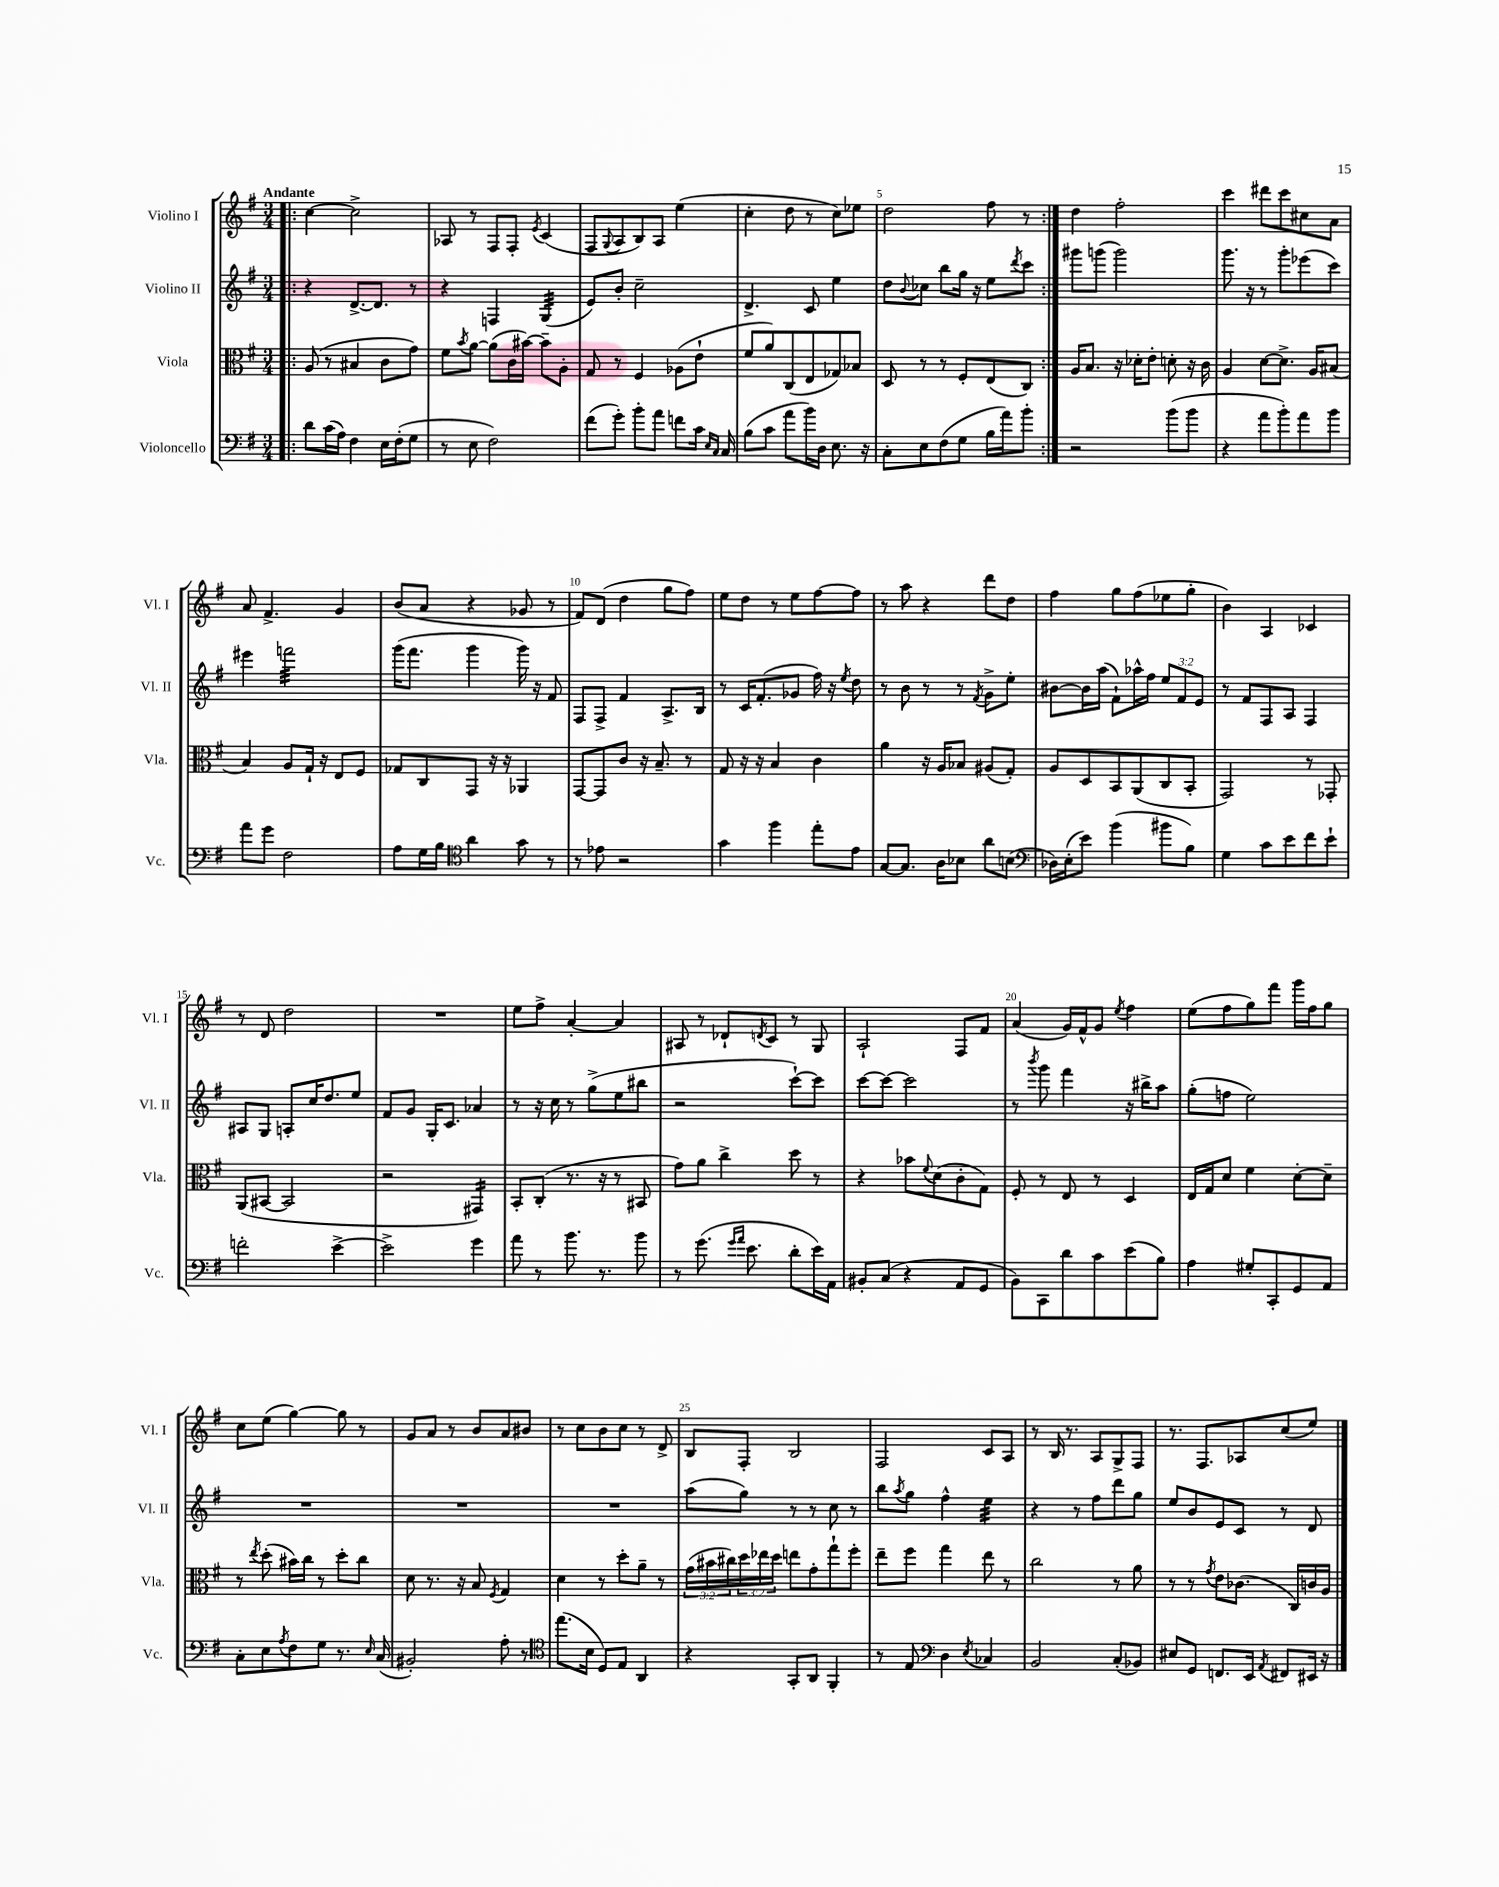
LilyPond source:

<<
\new StaffGroup <<
\new Staff = "s0" \with { instrumentName = "Violino I" shortInstrumentName = "Vl. I" } {
    \clef treble \key g \major \numericTimeSignature \time 3/4 \tempo "Andante"
    \repeat volta 2 { \bar ".|:" c''4~ c''2-> |
    aes8 r8 fis8 fis8-. \acciaccatura { e'8 } c'4( |
    fis8 \appoggiatura { g8 } a8 b8) a8 e''4( |
    c''4-. d''8 r8 c''8) ees''8 |
    d''2 fis''8 r8 | }
    d''4 fis''2-. |
    c'''4 dis'''8 c'''8 cis''8 a'8 |
    a'8 fis'4.-> g'4 |
    b'8( a'8 r4 ges'8 r8 |
    fis'8) d'8( d''4 g''8 fis''8) |
    e''8 d''8 r8 e''8 fis''8~ fis''8 |
    r8 a''8 r4 d'''8 d''8 |
    fis''4 g''8 fis''8( ees''8 g''8-. |
    b'4) a4 ces'4 |
    r8 d'8 d''2 |
    R2. |
    e''8 fis''8-> a'4~-. a'4 |
    ais8 r8 des'8-! \acciaccatura { d'8 } c'8 r8 g8 |
    a2-! fis8 fis'8 |
    a'4( g'16) fis'16-^ g'8 \acciaccatura { e''8 } fis''4 |
    e''8( fis''8 g''8) fis'''8 g'''16 fis''16 g''8 |
    c''8 e''8( g''4~) g''8 r8 |
    g'8 a'8 r8 b'8 a'8 bis'8 |
    r8 c''8 b'8 c''8 r8 d'8-> |
    b8 fis8-. b2 |
    fis2 c'8 a8 |
    r8 b16 r8. a8 g8-> fis8 |
    r8. fis8. aes8 c''8( e''8) \bar "|." |
}
\new Staff = "s1" \with { instrumentName = "Violino II" shortInstrumentName = "Vl. II" } {
    \clef treble \key g \major \numericTimeSignature \time 3/4 \override Staff.TupletNumber.text = #tuplet-number::calc-fraction-text
    \repeat volta 2 { \bar ".|:" r4 d'8.~-> d'8. r8 |
    r4 f4 g4:32( |
    e'8) b'8-. c''2-- |
    d'4.-> c'8 e''4 |
    d''8 \appoggiatura { b'8 } ces''8 b''8 g''16 r16 e''8 \acciaccatura { d'''8 } c'''8 | }
    gis'''8 g'''8( g'''2) |
    g'''8. r16 r8 g'''8-. ees'''8( c'''8) |
    eis'''4 f'''2:32 |
    g'''16( fis'''8. g'''4 g'''16) r16 fis'8 |
    fis8 fis8-> fis'4 a8.-> b16 |
    r8 c'16 fis'8.-.( ges'8 fis''16) r16 \acciaccatura { e''8 } d''8 |
    r8 b'8 r8 r8 \acciaccatura { fis'8 } g'8-> e''8-. |
    bis'8~ bis'16 a''16( fis'8-!) aes''16-^ fis''16 \tuplet 3/2 { e''8 fis'8 e'8 } |
    r8 fis'8 fis8 a8 fis4 |
    ais8 g8 a8-. c''16 d''8. e''8 |
    fis'8 g'8 g16-. c'8. aes'4 |
    r8 r16 c''16 r8 g''8->( e''8 bis''8 |
    r2 c'''8~-!) c'''8 |
    c'''8~ c'''8~ c'''2 |
    r8 \acciaccatura { b'''8 } g'''8 fis'''4 r16 bis''16-> a''8 |
    g''8-.( f''8 e''2) |
    R2. |
    R2. |
    R2. |
    a''8( g''8) r8 r8 c''8 r8 |
    b''8 \acciaccatura { a''8 } g''8 fis''4-^ e''4:32 |
    r4 r8 fis''8 d'''8 g''8 |
    e''8 b'8 e'8 c'8 r8 d'8 \bar "|." |
}
\new Staff = "s2" \with { instrumentName = "Viola" shortInstrumentName = "Vla." } {
    \clef alto \key g \major \numericTimeSignature \time 3/4 \override Staff.TupletNumber.text = #tuplet-number::calc-fraction-text
    \repeat volta 2 { \bar ".|:" a8( r8 bis4 c'8 g'8) |
    fis'8 \acciaccatura { b'8 } a'8~ a'8( c'16 bis'16~) bis'8-- a8-. |
    g8 r8 fis4 aes8( e'8-! |
    fis'8 a'8) c8( e8 ges8) bes8 |
    d8 r8 r8 fis8-. e8( c8) | }
    a16 b8. r16 des'16-. e'8-. d'8-. r16 c'16 |
    a4 d'8~ d'8.-> a16 bis8( |
    b4) a8 g16-! r16 e8 fis8 |
    ges8 c8 g,8 r16 r16 aes,4 |
    g,8~ g,8 c'8 r16 b8.-- r8 |
    g8 r16 r16 b4 c'4 |
    a'4 r16 a16 bes8 ais8( g8-.) |
    a8 d8 b,8 a,8( c8 b,8-. |
    g,2) r8 ges,8-. |
    a,8( bis,8~ bis,2 |
    r2 gis,4:16) |
    b,8-. c8-.( r8. r16 r8 bis,8 |
    g'8) a'8 c''4-> d''8 r8 |
    r4 bes'8 \appoggiatura { fis'8 } d'8( c'8-. g8) |
    fis8-. r8 e8 r8 d4 |
    e16 g16 d'8 fis'4 d'8~-. d'8-- |
    r8 \acciaccatura { e''8 } d''8-.( bis'16) c''16 r8 d''8-. c''8 |
    d'8 r8. r16 b8 \acciaccatura { fis8 } g4 |
    d'4 r8 d''8-. a'8-- r8 |
    \tuplet 3/2 { g'16( bis'16 cis''16) } \tuplet 3/2 { d''16 ees''16 d''16 } e''8 g'8-. g''8-! fis''8-. |
    e''8-- fis''8 g''4 e''8 r8 |
    c''2 r8 a'8 |
    r8 r8 \acciaccatura { g'8 } e'8 ces'8.( c16) c'16 a16 \bar "|." |
}
\new Staff = "s3" \with { instrumentName = "Violoncello" shortInstrumentName = "Vc." } {
    \clef bass \key g \major \numericTimeSignature \time 3/4
    \repeat volta 2 { \bar ".|:" d'8 c'16( a16) fis4 e16 fis16-.( g8 |
    r8 e8 fis2) |
    fis'8( g'8-.) b'8-. a'8 f'8 c'16 \grace { e16 c16 } c16 |
    b8( c'8 a'8 b'16) d16 e8. r16 |
    c8-. e8 fis8( g8 b16 a'16) b'8-. | }
    r2 b'8( b'8 |
    r4 a'8 b'8-.) a'8 b'8 |
    a'8 g'8 fis2 |
    a8 g16 b16 \clef tenor a'4 g'8 r8 |
    r8 ees'8 r2 |
    g'4 fis''4 e''8-. e'8 |
    g8~ g8. a16 bes8 a'8 b8( |
    \clef bass des16) e16-.( e'8) b'4( bis'8 b8) |
    g4 c'8 e'8 fis'8 e'8-! |
    f'2-. e'4~-> |
    e'2-> g'4 |
    a'8 r8 b'8. r8. b'8 |
    r8 g'8.( \grace { g'16 a'16 } e'8. d'8-. e'16) a,16 |
    bis,8-. c8( r4 a,8 g,8 |
    b,8) c,8 d'8 c'8 e'8( b8) |
    a4 gis8-. c,8-. g,8 a,8 |
    c8-. e8 \acciaccatura { a8 } fis8 g8 r8. \grace { e16 } c16( |
    bis,2-.) a8-. r8 |
    \clef tenor e''8.( b16 d8) e8 a,4 |
    r4 g,8-. a,8 fis,4-. |
    r8 e8 \clef bass d4 \acciaccatura { e8 } ces4 |
    b,2 c8-.( bes,8) |
    eis8 g,8 f,8. e,16 \acciaccatura { a,8 } fis,8 eis,16 r16 \bar "|." |
}
>>
>>
\layout { \context { \Score \override BarNumber.break-visibility = ##(#f #t #t) barNumberVisibility = #(every-nth-bar-number-visible 5) } }
